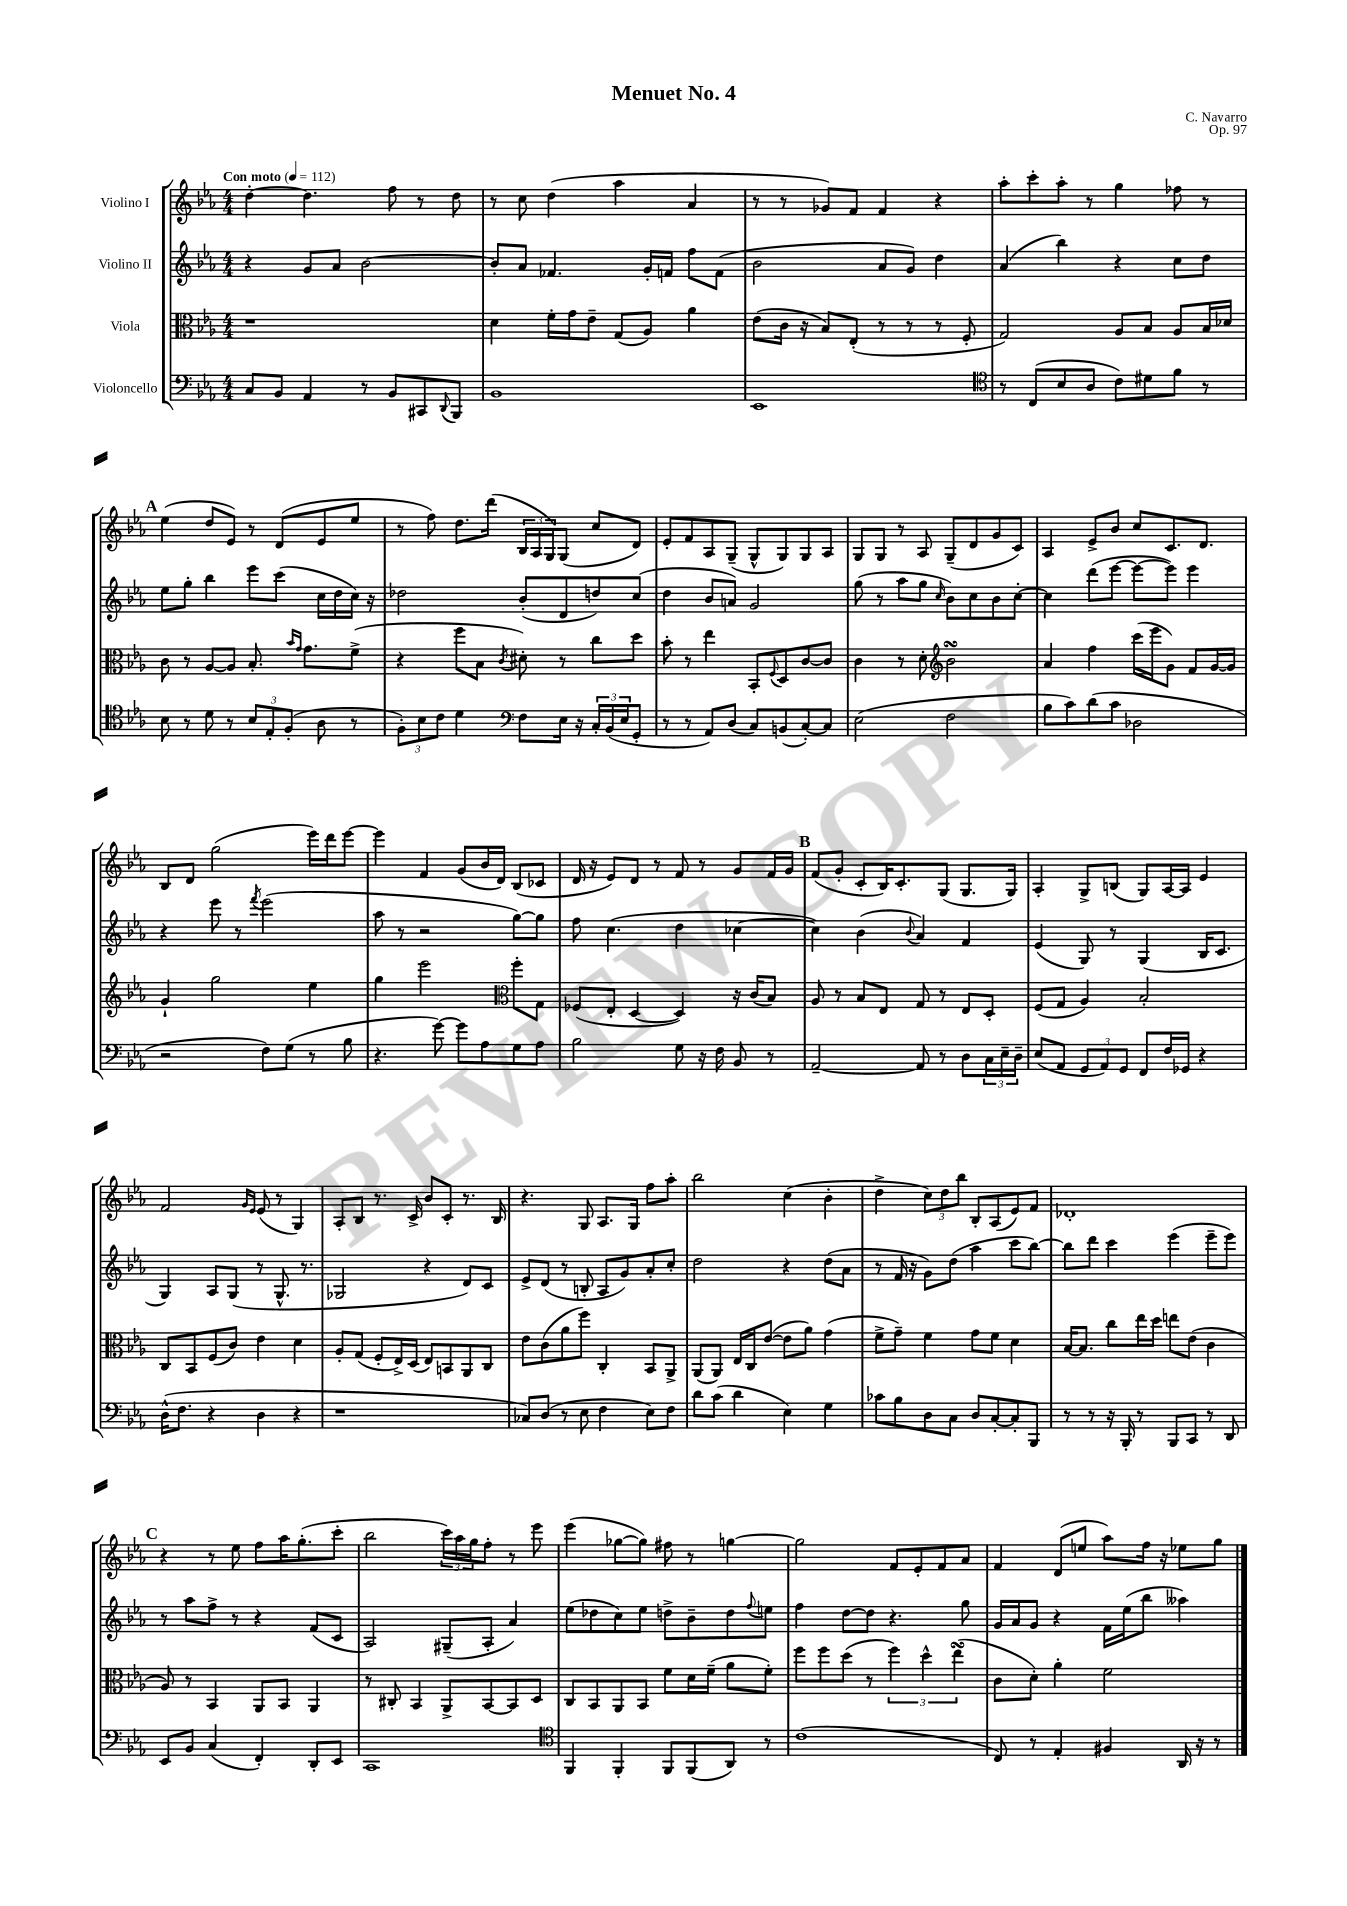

**kern	**kern	**kern	**kern
*part4	*part3	*part2	*part1
*staff4	*staff3	*staff2	*staff1
*I"Violoncello	*I"Viola	*I"Violino II	*I"Violino I
*clefF4	*clefC3	*clefG2	*clefG2
*k[b-e-a-]	*k[b-e-a-]	*k[b-e-a-]	*k[b-e-a-]
*M4/4	*M4/4	*M4/4	*M4/4
*MM112	*MM112	*MM112	*MM112
=1	=1	=1	=1
!	!	!	!LO:TX:a:B:t=Con moto
8C/L	1r	4r	[4dd'\
8BB-/J	.	.	.
4AA-/	.	8g/L	4.dd\]
.	.	8a-/J	.
8r	.	[2b-\	.
8BB-/L	.	.	8ff\
8CC#X/	.	.	8r
8qqDD/	.	.	.
8BBB-/J	.	.	8dd\
=2	=2	=2	=2
1BB-	4d\	8b-'/L]	8r
.	.	8a-/J	8cc\
.	16f'\LL	4.f-X/	(4dd\
.	16g\J	.	.
.	8e-~\J	.	.
.	(8G/L	.	4aa-\
.	8A-/J)	16g'/LL	.
.	.	16fn/JJ	.
.	4a-\	8ff\L	4a-/
.	.	(8f\J	.
=3	=3	=3	=3
1EE-	(8e-\L	2b-\	8r
.	16c\Jk	.	8r
.	16r	.	.
.	8B-/L)	.	8g-X/L)
.	(8E-'/J	.	8f/J
.	8r	8a-/L	4f/
.	8r	8g/J)	.
.	8r	4dd\	4r
.	8F'/	.	.
=4	=4	=4	=4
*clefC4	*	*	*
8r	2G/)	(4a-/	8aa-'\L
(8C/L	.	.	8ccc'\
8B-/	.	4bb-\)	8aa-'\J
8A-/J	.	.	8r
8c\L)	8A-/L	4r	4gg\
8d#X\	8B-/J	.	.
8f\J	8A-/L	8cc\L	8ff-X\
8r	16B-/L	8dd\J	8r
.	16d-X/JJ	.	.
!!LO:LB:g=z
!!LO:REH:place=s1:t=A
=5	=5	=5	=5
8B-\	8c\	8ee-\L	(4ee-\
8r	8r	8gg'\J	.
8d\	[8A-/L	4bb-\	8dd/L
8r	8A-/J]	.	8e-/J)
12B-/L	8.B-'/	8eee-\L	8r
12E-'/	.	.	.
.	.	(8ccc\J	(8d/L
(12F'/J	.	.	.
.	16qqb-/LL	.	.
.	16qqg/JJ	.	.
.	8.g\L	.	.
8A-\	.	16cc\LL	8e-/
.	.	16dd\	.
8r	(8f^\J	16cc\JJ)	8ee-/J
.	.	16r	.
=6	=6	=6	=6
12F'\L)	4r	2dd-X\	8r
12B-\	.	.	.
.	.	.	8ff\)
12c\J	.	.	.
4d\	8ff\L	.	8.dd\L
.	8B-\J	.	.
.	.	.	(16ddd\Jk
*clefF4	*	*	*
.	8qc/	.	.
8F\L	8d#X'\)	(8b-'/L	24B-/LL
.	.	.	24A-/
.	.	.	24G/J)
16E-\Jk	8r	8d/	(8G/J
16r	.	.	.
24C'/LL	8cc\L	8ddn/)	8cc/L
(24BB-/	.	.	.
24E-/J	.	.	.
8GG'/J	8dd\J	(8cc/J	8d/J)
=7	=7	=7	=7
8r	8b-'\	4dd\	8e-'/L
8r	8r	.	8f/
8AA-/L)	4ee-\	8b-/L	8A-/
(8D/J	.	8an/J)	(8G~/J
8C/L)	8BB-'/L	2g/	8G^^/L
.	8qqF/	.	.
(8BBn/	8D/	.	8G/)
[8C'/)	[8c/	.	8G/
8C/J]	8c/J]	.	8A-/J
=8	=8	=8	=8
(2E-\	4c\	(8gg\	8G/L
.	.	8r	8G/J
.	8r	8aa-\L	8r
.	8d'\	8gg\J	8A-/
*	*clefG2	*	*
.	.	16qqcc/	.
2F\	2b-sSSS\	8b-\L)	(8G~/L
.	.	8cc\	8d/
.	.	8b-\	8g/
.	.	[8cc'\J	8c/J)
=9	=9	=9	=9
8B-\L	4a-/	4cc\]	4A-/
8c\)	.	.	.
(8d\	4ff\	(8ddd\L	8e-^/L
8c\J	.	[8eee-\J	8b-/J
2D-X\	(16ccc\LL	8eee-\L_	8cc/L
.	16eee-\J	.	.
.	8g\J)	8eee-\J])	8.c/
.	8f/L	4eee-\	.
.	.	.	8.d/J
.	[16g/L	.	.
.	16g/JJ]	.	.
!!LO:LB:g=z
=10	=10	=10	=10
2r	4g`/	4r	8B-/L
.	.	.	8d/J
.	2gg\	8eee-\	(2gg\
.	.	8r	.
.	.	8qfff/	.
8F\L)	.	(2eee-\	.
(8G\J	.	.	.
8r	4ee-\	.	16eee-\LL)
.	.	.	16ddd\J
8B-\	.	.	[8eee-\J
=11	=11	=11	=11
4.r	4gg\	8aa-\	4eee-\]
.	.	8r	.
.	2eee-\	2r	4f/
[8g\)	.	.	.
8g\L]	.	.	(8g/L
8A-\	.	.	16b-/L
.	.	.	16d/JJ)
*	*clefC3	*	*
8G\	8ff'\L	[8gg\L)	(8B-/L
8A-\J	8G\J	8gg\J]	8c-X/J
=12	=12	=12	=12
2B-\	(8F-X/L	8ff\	16d/
.	.	.	16r
.	8E-'/J	(4.cc\	8e-/L)
.	[4D/	.	8d/J
.	.	.	8r
8G\	4D/])	4dd\	8f/
16r	.	.	8r
16F\	.	.	.
8BB-/	16r	[4cc-X\	8g/L
.	(16c/KL	.	.
8r	8B-/J)	.	16f/L
.	.	.	16g/JJ
!!LO:REH:place=s1:t=B
=13	=13	=13	=13
[2AA-~/	8A-/	4cc-\])	(8f/L
.	8r	.	8g'/J
.	8B-/L	(4b-\	8c'/L
.	8E-/J	.	16B-/K)
.	.	.	8.c'/
.	.	8qqb-/	.
8AA-/]	8G/	4a-/)	.
8r	8r	.	(8G/J
8D\L	8E-/L	4f/	8.G/L
24C\L	8D'/J	.	.
24E-~\	.	.	.
.	.	.	16G/Jk)
24D~\JJ	.	.	.
=14	=14	=14	=14
(8E-/L	(8F/L	(4e-/	4A-'/
8AA-/J	8G/J	.	.
12GG/L	4A-/)	8G/)	8G^/L
12AA-/)	.	.	.
.	.	8r	(8Bn/J
12GG/J	.	.	.
8FF/L	2B-'/	(4G/	8G/L)
16F/L	.	.	[16A-/L
16GG-X/JJ	.	.	16A-/JJ]
4r	.	16B-/KL	4e-/
.	.	8.c/J	.
!!LO:LB:g=z
=15	=15	=15	=15
(16D^^\KL	8C/L	4G/)	2f/
8.F\J	.	.	.
.	8BB-/	.	.
4r	(8F/	8A-/L	.
.	8c/J)	(8G/J	.
.	.	.	16qqg/LL
.	.	.	16qqe-/JJ
4D\	4e-\	8r	(8e-/
.	.	8.G^^/	8r
4r	4d\	.	4G/)
.	.	8.r	.
=16	=16	=16	=16
1r	8A-'/L	2G-X/	8A-'/L
.	(8G/J	.	8B-/J
.	8F'/L	.	8.r
.	16E-^/L)	.	.
.	(16D/JJ	.	16c^/
.	8E-/L)	4r	8b-/L
.	8BBn/	.	8c'/J
.	8AA-/	8d/L)	8.r
.	8C/J	8c/J	.
.	.	.	16B-/
=17	=17	=17	=17
8C-X/L)	8e-\L	8e-^/L	4.r
(8D/J	(8c\	(8d/J	.
8r	8a-\	8r	.
8E-\	8ff\J)	8Bn'/	8G/
4F\	4C'/	8A-/L	8.A-/L
.	.	8g/)	.
.	.	.	16G/Jk
8E-\L)	8BB-/L	8a-'/	8ff\L
8F\J	8AA-^/J	8cc'/J	8aa-'\J
=18	=18	=18	=18
8d\L	(8AA-/L	2dd\	2bb-\
(8c\J	8AA-/J)	.	.
4d\	16E-/LL	.	.
.	16C/J	.	.
.	([8e-/J	.	.
4E-\)	8e-\L]	4r	(4cc\
.	8a-\J)	.	.
4G\	(4g\	(8dd\L	4b-'\
.	.	8a-\J	.
=19	=19	=19	=19
8c-X\L	8f^\L	8r	4dd^\
8B-\	8g~\J)	16f/	.
.	.	16r	.
8D\	4f\	8g\L)	12cc\L)
.	.	.	12dd\
8C\J	.	(8dd\J	.
.	.	.	12bb-\J
8D/L	8g\L	4aa-\	8B-'/L
[8C'/	8f\J	.	(8A-/
8C'/]	4d\	8ccc\L	8e-/)
8BBB-/J	.	[8bb-\J)	8f/J
=20	=20	=20	=20
8r	[16B-/KL	8bb-\L]	1d-X'
.	8.B-/J]	.	.
8r	.	8ddd\J	.
16r	8cc\L	4ccc\	.
16BBB-'/	.	.	.
8r	16ee-\L	.	.
.	16dd\JJ	.	.
8BBB-/L	8een\L	(4eee-\	.
8CC/J	(8e-\J	.	.
8r	4c\	8eee-~\L	.
8DD/	.	8eee-\J)	.
!!LO:LB:g=z
!!LO:REH:place=s1:t=C
=21	=21	=21	=21
8EE-/L	8A-/)	8r	4r
8BB-/J	8r	8aa-\L	.
(4C/	4BB-/	8ff^\J	8r
.	.	8r	8ee-\
4FF'/)	8AA-/L	4r	8ff\L
.	8BB-/J	.	16aa-\K
.	.	.	(8.gg'\
8DD'/L	4AA-/	(8f/L	.
8EE-/J	.	8c/J	8ccc'\J
=22	=22	=22	=22
1CC	8r	2A-/)	2bb-\
.	8C#X'/	.	.
.	4BB-/	.	.
.	8AA-^/L	(8G#X~/L	24ccc\LL)
.	.	.	24aa-\
.	.	.	24gg\J
.	[8BB-/	8A-'/J	8ff'\J
.	8BB-/]	4a-/)	8r
.	8D/J	.	8eee-\
=23	=23	=23	=23
*clefC4	*	*	*
4FF/	8C/L	(8ee-\L	(4eee-\
.	8BB-/	8dd-X\	.
4FF'/	8AA-/	8cc\)	[8gg-X\L
.	8BB-/J	8ee-\J	8gg-\J])
8FF/L	8f\L	8ddn^\L	8ff#X\
(8FF/	16d\L	8b-~\	8r
.	(16f~\JJ	.	.
8AA-/J)	8a-\L	8dd\	[4ggn\
.	.	8qqff/	.
8r	8f'\J)	8een\J	.
=24	=24	=24	=24
(1c	8ff\L	4ff\	2gg\]
.	8ff\	.	.
.	(8dd\J	[8dd\L	.
.	8r	8dd\J]	.
.	6ff\)	4.r	8f/L
.	.	.	8e-'/
.	6dd^^\	.	.
.	.	.	8f/
.	(6ee-sSSs\	.	.
.	.	8gg\	8a-/J
=25	=25	=25	=25
8C/)	8c\L	16g/LL	4f/
.	.	16a-/J	.
8r	8d'\J)	8g/J	.
4E-'/	4a-'\	4r	(8d/L
.	.	.	8een/J
4F#X/	2f\	16f\LL	8aa-\L)
.	.	(16ee-\J	.
.	.	8bb-\J	16ff\Jk
.	.	.	16r
16AA-/	.	4aa--X\)	8ee-X\L
16r	.	.	.
8r	.	.	8gg\J
==	==	==	==
*-	*-	*-	*-
